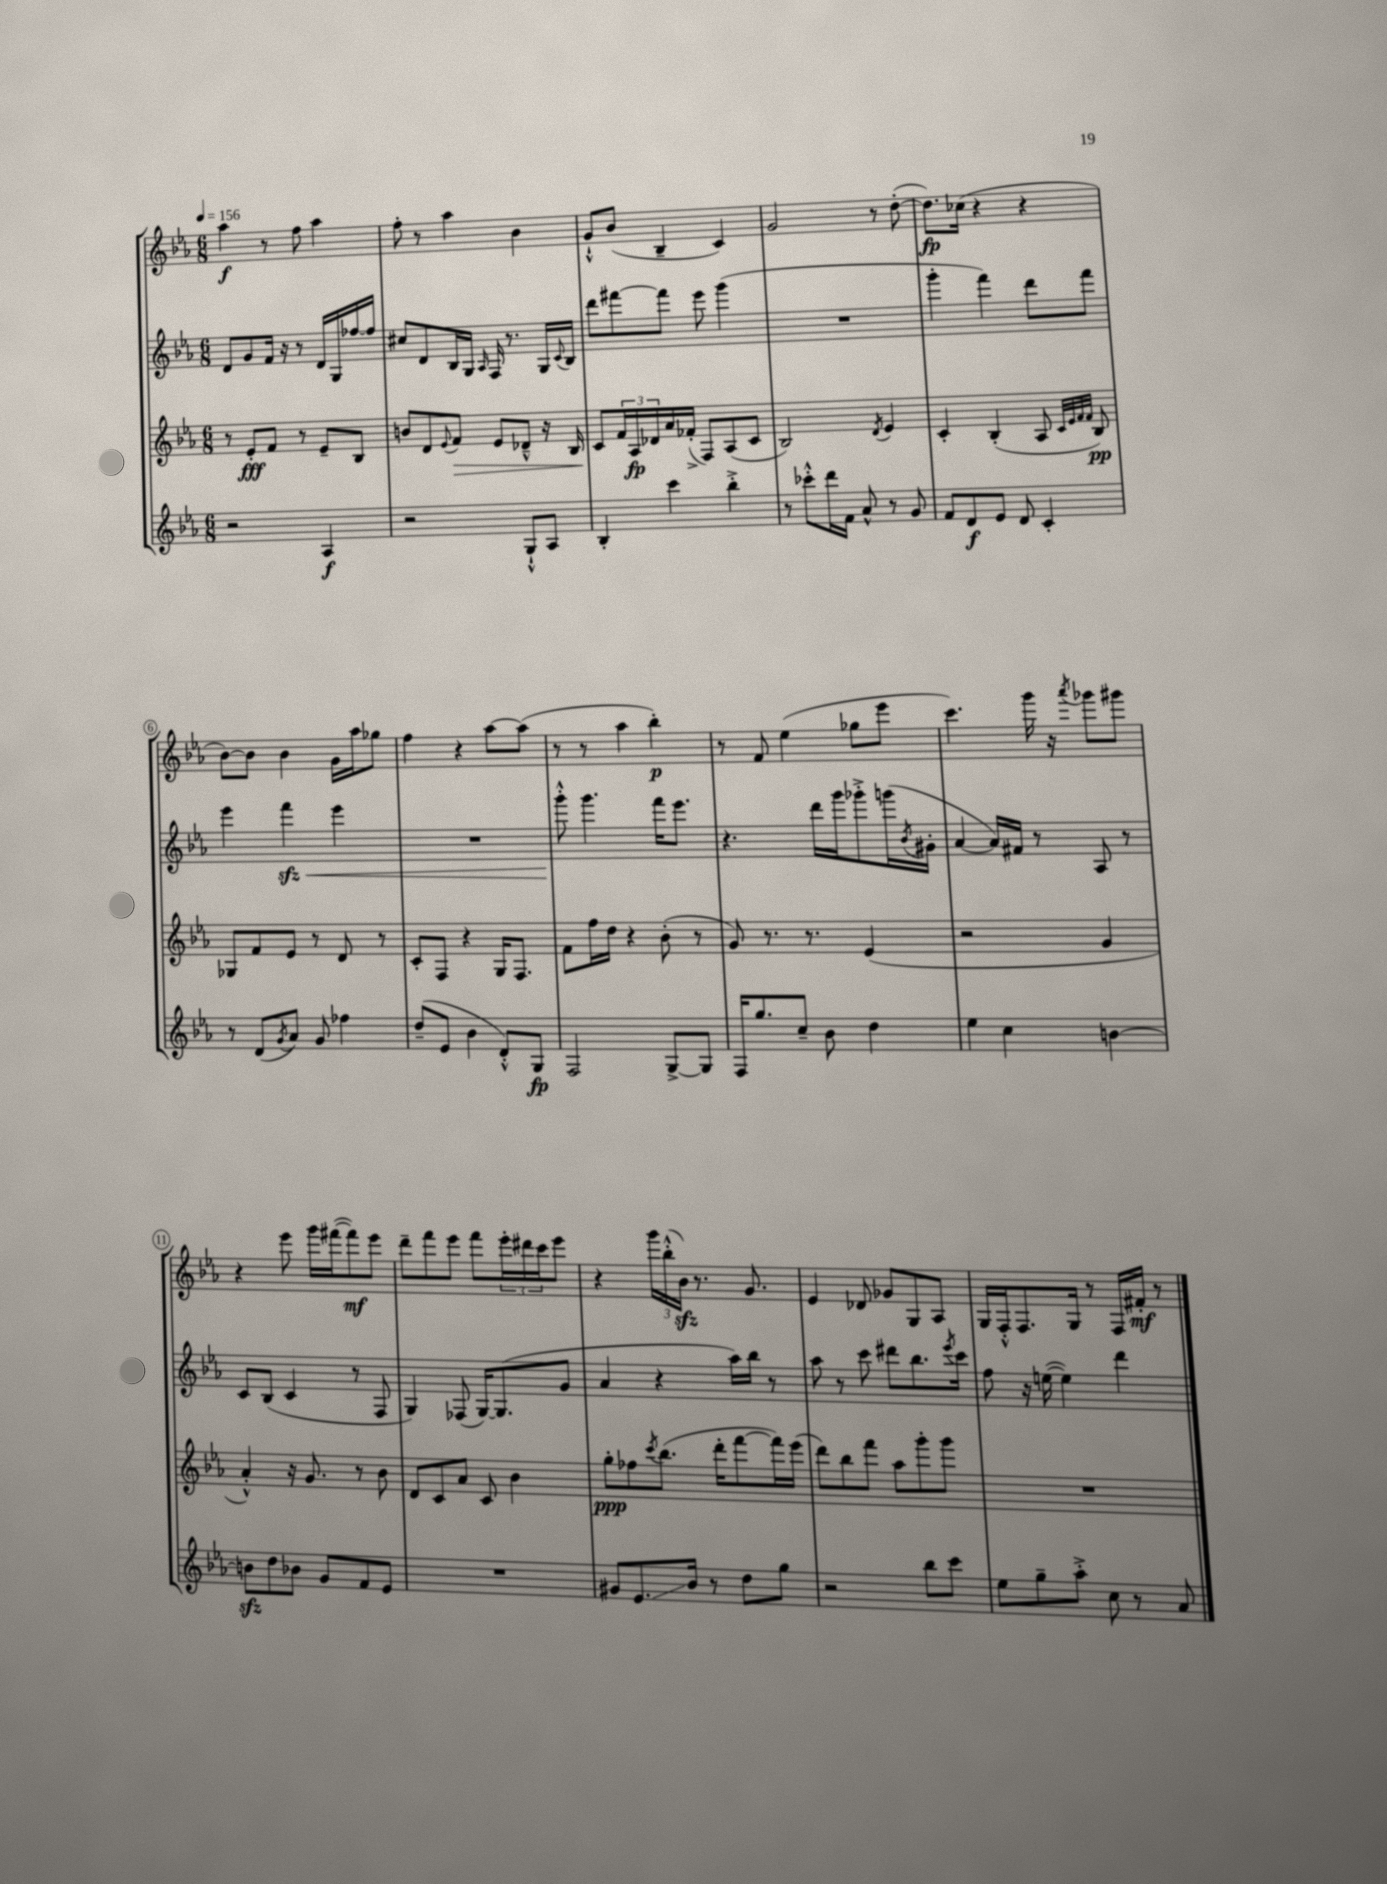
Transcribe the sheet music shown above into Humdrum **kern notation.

**kern	**kern	**kern	**kern
*staff4	*staff3	*staff2	*staff1
*clefG2	*clefG2	*clefG2	*clefG2
*k[b-e-a-]	*k[b-e-a-]	*k[b-e-a-]	*k[b-e-a-]
*M6/8	*M6/8	*M6/8	*M6/8
*MM156	*MM156	*MM156	*MM156
2r	8r	8d	4aa-
.	8e-'	8g	.
.	8f	16f	8r
.	.	16r	.
.	8r	8r	8ff
4A-	8e-~	16d	4aa-
.	.	16G	.
.	8B-	[16ff-	.
.	.	16ff-]	.
=	=	=	=
2r	8b	8cc#	8ff'
.	8d	8d	8r
.	8qqe-	.	.
.	8f	16B-	4aa-
.	.	16G	.
.	.	16qqA-	.
.	8e-	16F	.
.	.	8.r	.
8G`^^	8d-~^^	.	4b-
8A-	16r	16G	.
.	.	8qqc	.
.	16B-	16B-	.
=	=	=	=
4B-'	8c	8ddd	8g`^^
.	24f	[8fff#	(8b-
.	24A-	.	.
.	24d-	.	.
4ccc	16a-	8fff#]	4B-~
.	(16f-'^	.	.
.	8F)	8eee-	.
4bb-'^	(8A-	(4ggg	4c)
.	8c	.	.
=	=	=	=
8r	2B-)	2.r	2g
8ccc-'^^	.	.	.
16ddd	.	.	.
16f	.	.	.
8a-^^	.	.	.
.	8qd	.	.
8r	4e-	.	8r
8g	.	.	([8dd'
=	=	=	=
8f	4c'	4ggg'	8.dd])
8d	.	.	.
.	.	.	(16cc-
8e-	(4B-'	4fff)	4r
8d	.	.	.
4c'	8A-	8ddd	4r
.	32qqc	.	.
.	32qqe-	.	.
.	32qqf	.	.
.	32qqf	.	.
.	8B-)	8fff	.
=	=	=	=
8r	8G-	4eee-	[8b-)
(8d	8f	.	8b-]
8qg	.	.	.
8a-)	8e-	4fff	4b-
8g	8r	.	.
4ff-	8d	4eee-	16g
.	.	.	16aa-
.	8r	.	8gg-
=	=	=	=
(8dd~	8c'	2.r	4ff
8e-	8F	.	.
4b-	4r	.	4r
8d'^^)	16G	.	[8aa-
.	8.F	.	.
8G	.	.	(8aa-]
=	=	=	=
2F	8f	8ggg'^^	8r
.	16ff	4.ggg	8r
.	16dd	.	.
.	4r	.	4aa-
[8G^	(8b-'	16fff	4bb-')
.	.	8.eee-	.
8G]	8r	.	.
=	=	=	=
16F	8g)	4.r	8r
8.gg	.	.	.
.	8.r	.	8f
8cc~	.	.	(4ee-
.	8.r	.	.
8b-	.	16ddd	.
.	.	16ggg	.
4dd	(4e-	8ggg-'^	8gg-
.	.	(16ggg	8eee-
.	.	8qb-	.
.	.	16g#'	.
=	=	=	=
4ee-	2r	[4a-	4.ccc)
4cc	.	16a-])	.
.	.	16f#	.
.	.	8r	16ggg
.	.	.	16r
.	.	.	8qaaa-
[4b	4g	8A-	8ggg-
.	.	8r	8ggg#
=	=	=	=
8b]	4a-'^^)	8c	4r
8dd	.	(8B-	.
8b-	16r	4c	8eee-
.	8.g	.	.
8g	.	.	16ggg
.	.	.	([16fff#
8f	8r	8r	8fff#])
8e-	8b-	8F	8eee-
=	=	=	=
2.r	8d	4G)	8ddd~
.	8c	.	8fff
.	8a-	(8F-	8eee-
.	8c	[16G)	8fff
.	.	(8.G]	.
.	4b-	.	24eee-'
.	.	.	24ddd#
.	.	.	24ccc
.	.	8g	8eee-
=	=	=	=
8g#	8gg'	4a-	4r
8.e-	8ff-	.	.
.	8qccc	.	.
.	(8.bb-	4r	24ggg
.	.	.	(24bb-'^^
16b-	.	.	.
.	.	.	24b-)
8r	.	.	8.r
.	16ddd'	.	.
8dd	[8fff	16aa-)	.
.	.	16bb-	8.g
8gg	16fff])	8r	.
.	(16eee-	.	.
=	=	=	=
2r	8ddd)	8aa-	4e-
.	8bb-	8r	.
.	8fff	8ccc	8d-
.	8aa-	8ddd#	8g-
8bb-	8ggg'	8.bb-	8G
8ccc	8ggg	.	8A-
.	.	8qeee-	.
.	.	16ccc	.
=	=	=	=
8ee-	2.r	8ff	16G
.	.	.	16F'^^
8gg~	.	16r	8.F
.	.	([16ee	.
8aa-'^	.	4ee])	.
.	.	.	16G
8cc	.	.	8r
8r	.	4ddd	16F
.	.	.	16f#'
8a-	.	.	8r
==	==	==	==
*-	*-	*-	*-
